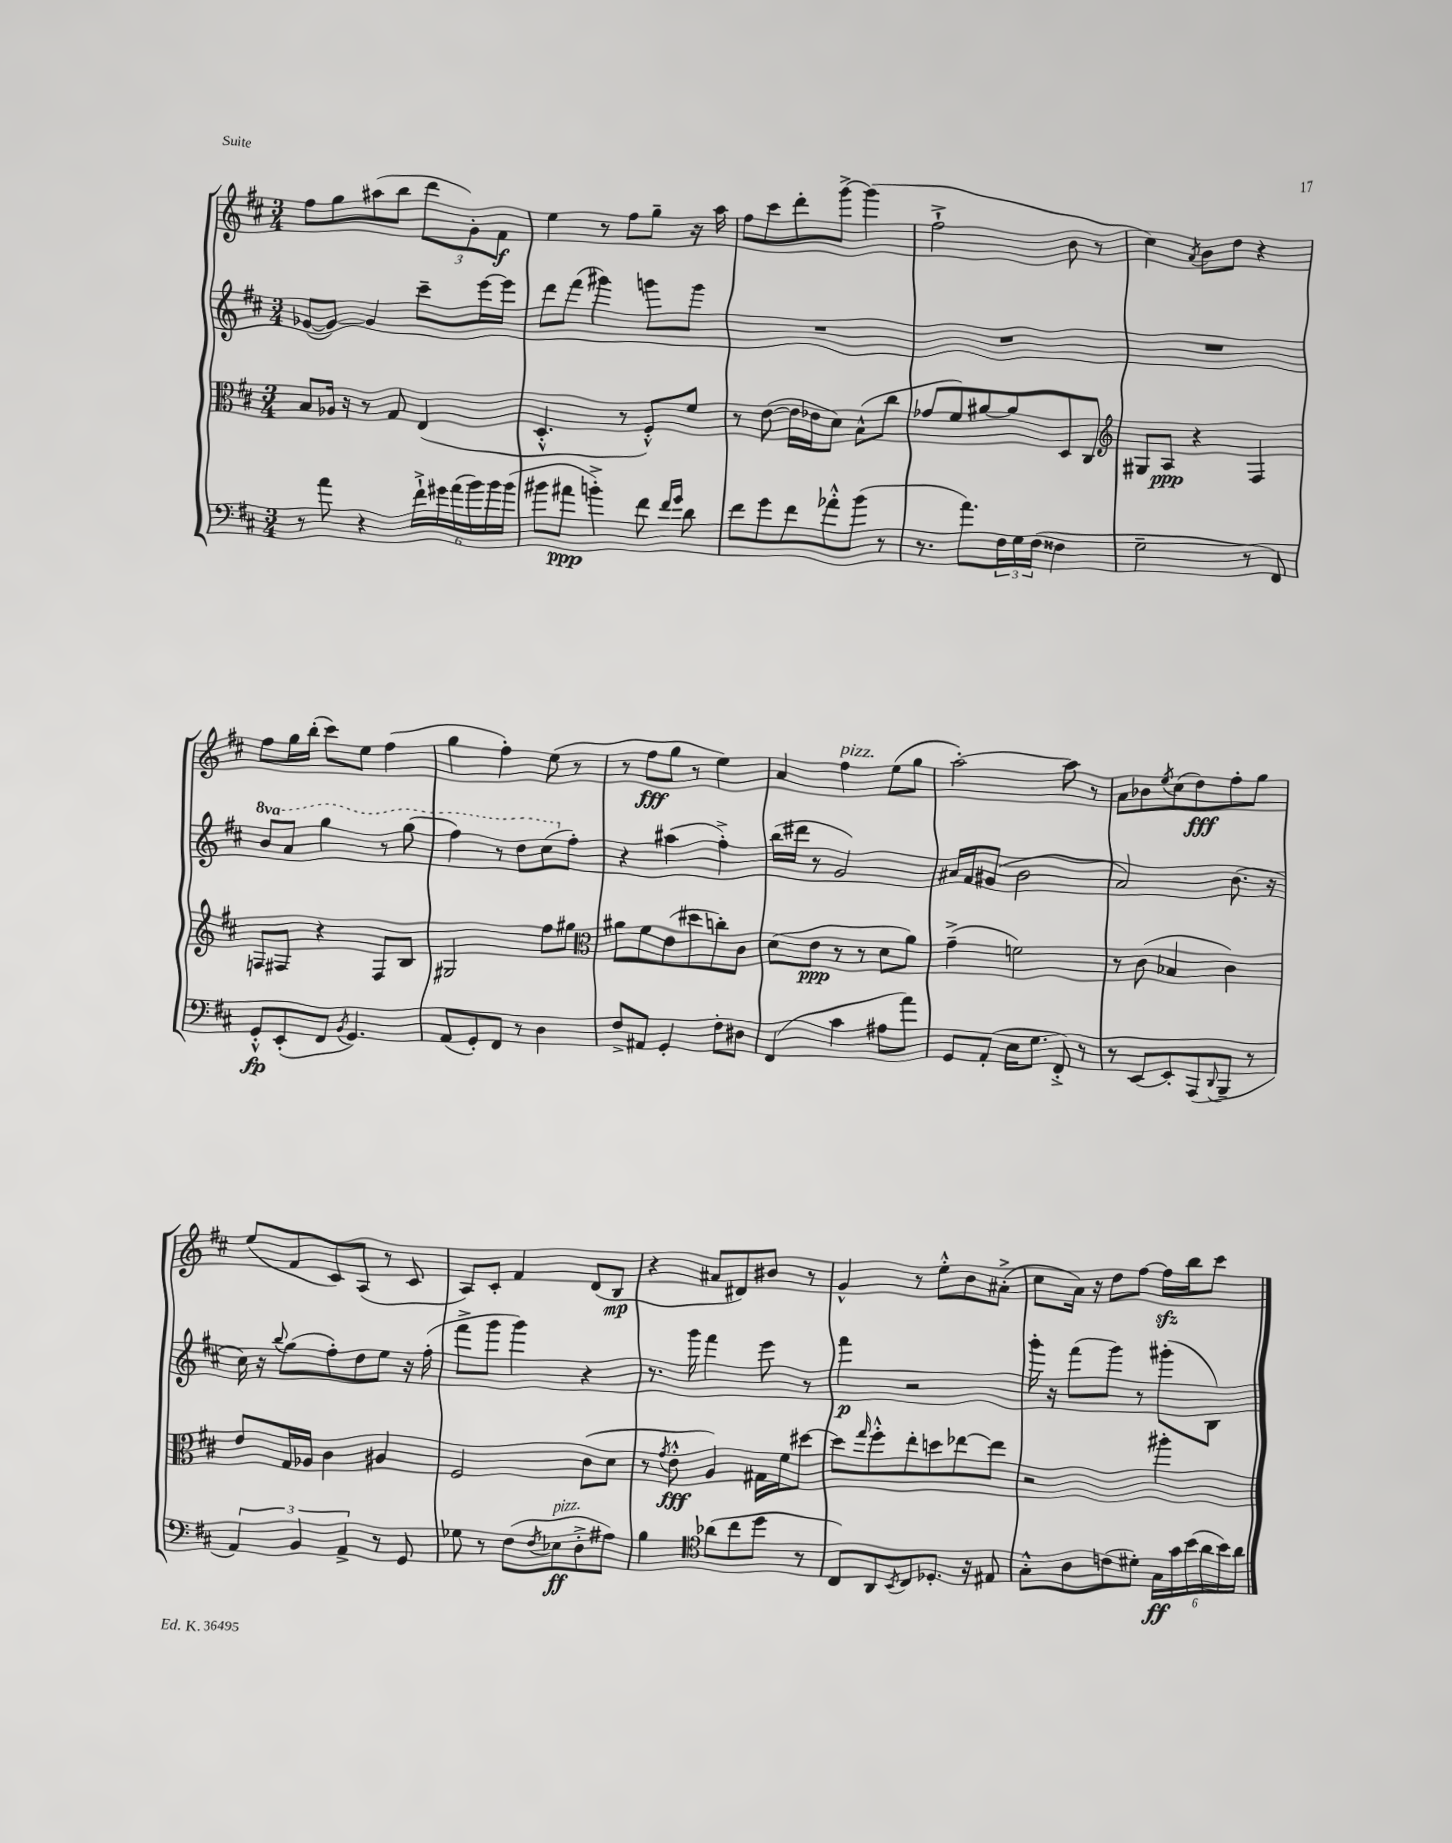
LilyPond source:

<<
\new StaffGroup <<
\new Staff = "s0" {
    \clef treble \key d \major \numericTimeSignature \time 3/4
    fis''8 g''8 ais''8( b''8 \tuplet 3/2 { d'''8 g'8-.) fis'8\f } |
    e''4 r8 fis''8 g''8-- r16 a''16 |
    fis''8 cis'''8 d'''8-. g'''8~-> g'''4( |
    fis''2-!-> b'8 r8 |
    cis''4) \acciaccatura { a'8 } b'8 d''8 r4 |
    fis''8 g''16 b''16-.( cis'''8) e''8 fis''4( |
    g''4 fis''4-.) e''8( r8 |
    r8 fis''8\fff g''8 r8 e''4) |
    a'4 fis''4^\markup { \italic "pizz." } e''8( g''8 |
    a''2~-.) a''8 r8 |
    a'8 bes'8 \acciaccatura { e''8 } cis''8( d''8\fff) fis''8-. g''8 |
    e''8( fis'8 cis'8) a8( r8 cis'8 |
    a8) cis'8-. fis'4 d'8( b8\mp |
    r4 ais'8 dis'8) bis'8 r8 |
    g'4-^ r8 e''8-.-^ b'8 ais'8-.->( |
    cis''8 a'16) r16 d''8 fis''8~ fis''16\sfz b''16 cis'''8 \bar "|." |
}
\new Staff = "s1" {
    \clef treble \key d \major \numericTimeSignature \time 3/4 \set Staff.ottavationMarkups = #ottavation-simple-ordinals
    ges'8~( ges'8~) ges'4 cis'''8-- e'''16~ e'''16 |
    d'''8 fis'''8( gis'''4) g'''8 g'''8 |
    R2. |
    R2. |
    R2. |
    \ottava #1 b''8 a''8 g'''4 r8 g'''8( |
    fis'''4) r8 d'''8 cis'''8( \ottava #0 fis''8-.) |
    r4 ais''4( fis''4-.->) |
    b''16( dis'''16 r8 g'2) |
    ais'16 fis'16 gis'8( b'2 |
    a'2) b'8.( r16 |
    cis''16) r16 \appoggiatura { b''8 } g''8( fis''8-.) d''8 e''8 r16 fis''16-.( |
    fis'''8-> g'''8 g'''4) r4 |
    r8. g'''16 fis'''4 e'''8 r8 |
    fis'''4\p r2 |
    g'''16-. r16 fis'''8( g'''8) r8 gis'''8-.( b8) \bar "|." |
}
\new Staff = "s2" {
    \clef alto \key d \major \numericTimeSignature \time 3/4
    b8 aes16 r16 r8 g8 e4( |
    d4.-.-^ r8 fis8-.-^) fis'8 |
    r8 e'8~( e'16 ees'16 d'8) b8-^( cis''8 |
    ges'8 fis'8) ais'8~ ais'8 d8 cis8 |
    \clef treble gis8 a8\ppp r4 fis4 |
    f8 fis8 r4 fis8 b8 |
    gis2 fis''8 gis''8 |
    \clef alto ais'8 fis'8 e'8( dis''8 c''8-.) cis'8 |
    d'8( e'8\ppp r8 r8 d'8 a'8) |
    g'4--->( f'2) |
    r8 cis'8( bes4 cis'4) |
    e'8 g16 aes16 cis'4 ais4 |
    fis2 cis'8( d'8 |
    r8 \acciaccatura { g'8 } e'8-.-^\fff a4) gis16 fis'16 dis''8~ |
    dis''8 \grace { g''16 } fis''8-.-^ e''8-. d''8 ees''8~ ees''8 |
    r2 ais''4-. \bar "|." |
}
\new Staff = "s3" {
    \clef bass \key d \major \numericTimeSignature \time 3/4
    r8 a'8 r4 \tuplet 6/4 { fis'16-!-> gis'16 a'16( b'16) b'16 b'16( } |
    bis'8 ais'8\ppp b'4-.->) fis'8 \grace { fis'16 g'16 } d'8 |
    fis'8 g'8 fis'8 aes'8-.-^ b'8( r8 |
    r8. a'8.) \tuplet 3/2 { fis16 g16 fis16( } fisis4 |
    g2-- r8 fis,8) |
    g,8-.-^\fp e,8-.( fis,8 \acciaccatura { b,8 } g,4.) |
    a,8( g,8-.) fis,8 r8 d4 |
    fis8-> ais,8 g,4-. fis8-. dis8 |
    fis,4( cis'4 ais8 a'8) |
    g,8 a,8-.( e16 g8. fis,8-.->) r8 |
    r8 e,8~ e,8-. a,,8( \appoggiatura { d,8 } b,,8-- r8 |
    \tuplet 3/2 { a,4) b,4 a,4-> } r8 g,8 |
    ges8 r8 fis8( \acciaccatura { fis8 } ees8\ff^\markup { \italic "pizz." } d8-.-> ais8) |
    b4 \clef tenor aes'8( cis''8 d''8 r8 |
    cis8) a,8 \acciaccatura { b,8 } cis8 des8.-. r16 eis8 |
    g8-.-^ a8 c'8( dis'8-.) \tuplet 6/4 { g16\ff g'16 b'16( a'16 b'16) a'16 } \bar "|." |
}
>>
>>
\layout { \context { \Score \remove "Bar_number_engraver" } }
